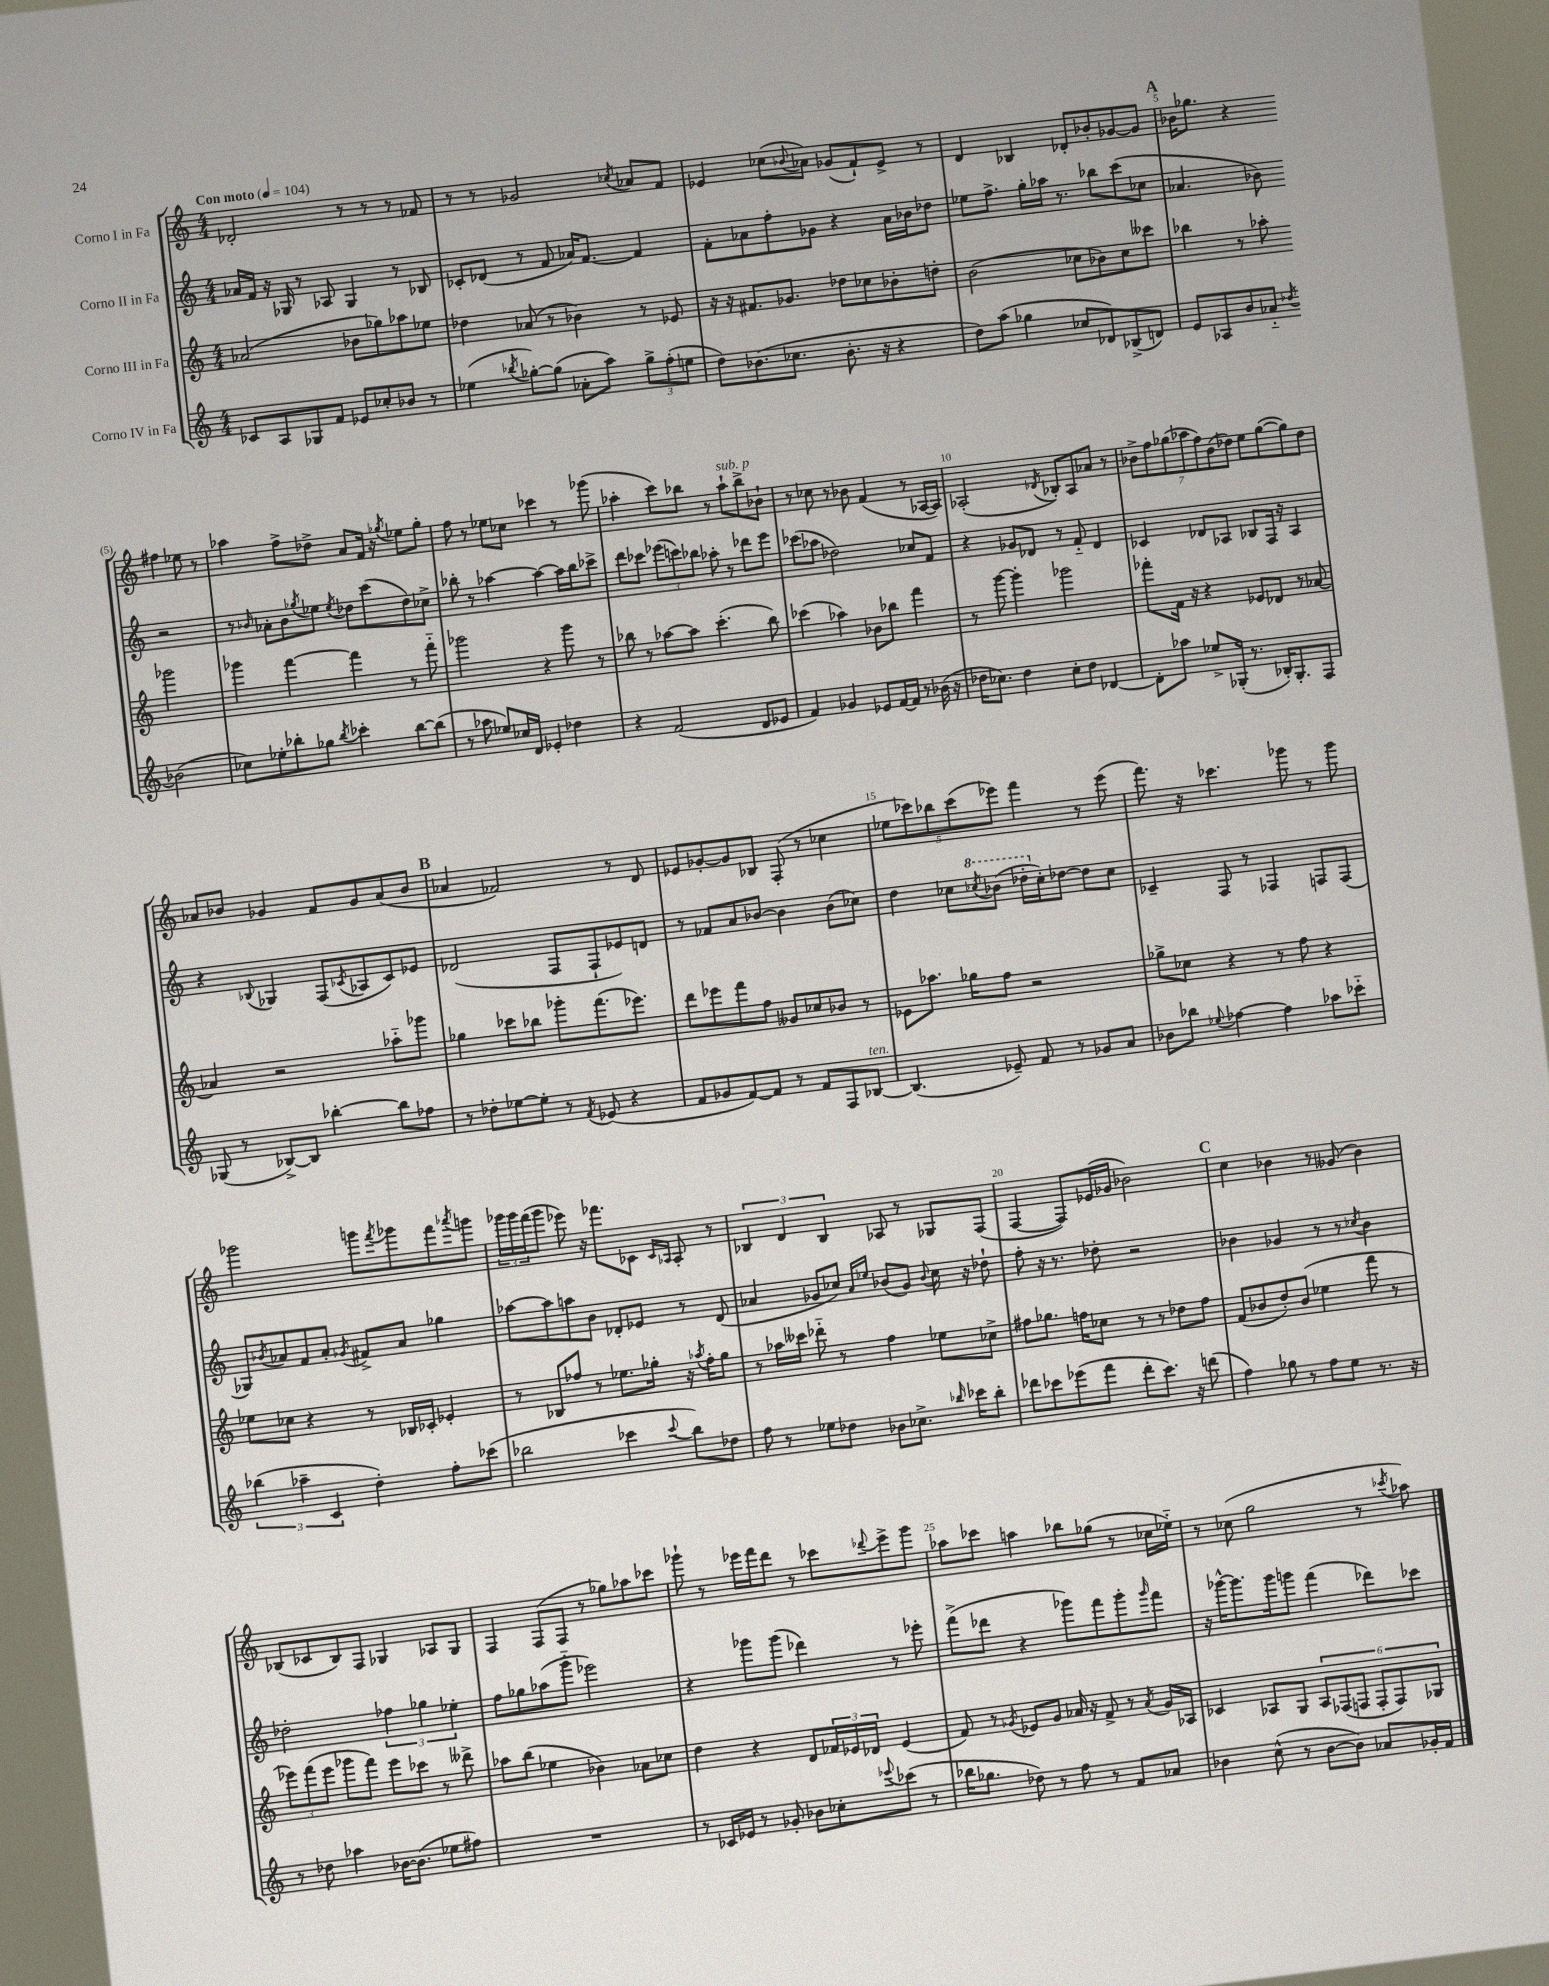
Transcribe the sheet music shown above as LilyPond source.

<<
\new StaffGroup <<
\new Staff = "s0" \with { instrumentName = "Corno I in Fa" } {
    \clef treble \key c \major \numericTimeSignature \time 4/4 \tempo "Con moto" 4 = 104
    des'2-. r8 r8 r8 fes'8 |
    r8 r8 ges'2 \acciaccatura { ces''8 } aes'8 f'8 |
    ees'4 ces''8( \appoggiatura { bes'8 } aes'8) ges'8( f'8-!) ees'8-> r8 |
    d'4 bes4 des'8-. bes'8-. ges'8~ ges'8 |
    \mark \markup { \bold "A" } bes'16 ges''8. r4 fis''4 ees''8 r8 |
    aes''4 f''8-> des''8-> a'8 f'16 r16 \acciaccatura { ges''8 } ees''8 ges''8-. |
    f''8 r8 ees''8 ces''8 ces'''4 r8 ges'''8( |
    aes''4-. c'''8) bes''8 r8 aes''8-!^\markup { \italic "sub. p" } bes''8-> bes'8-! |
    r8 ces''8 r8 bes'8 f'4( r8 aes16~ aes16) |
    aes2-.( \acciaccatura { des'8 } bes8-.) aes8 aes'8 r8 |
    \tuplet 7/4 { bes'8-> f''8 ges''8( aes''8 f''8) bes'8( des''8) } e''8 ges''8~( ges''8) des''8 |
    aes'8 bes'8 ges'4 f'8 ges'8 aes'8( bes'8 |
    \mark \markup { \bold "B" } aes'4 fes'2) r8 d'8 |
    ees'8 ges'8~-. ges'8 bes8 f8-.( r8 ces''4 |
    \tuplet 5/4 { ees''8 ces'''8) bes''8 ces'''8( ees'''8) } f'''4 r8 ees'''8( |
    f'''8.) r16 ces'''4. ges'''8 r8 ges'''8 |
    ges'''2 g'''8 \acciaccatura { f'''8 } ges'''8 f'''8 \acciaccatura { aes'''8 } g'''8 |
    \tuplet 3/2 { ges'''16 ges'''16 f'''16( } ges'''8 ees'''8) r16 fes'''8. ces'8 \grace { ces'16 aes16 } aes8-. r8 |
    \tuplet 3/2 { bes4 d'4 bes4 } aes8 r8 ges8 f8( |
    f4~ f8) ees'16( ges'16 bes'2) |
    \mark \markup { \bold "C" } c''4 bes'4 r8 geses'8( bes'4) |
    bes8( ces'8 bes8) f8 ges4 aes8 ges8 |
    f4 f8( f8 r8 ges''8) aes''8 ces'''8 |
    ges'''8-! r8 ees'''16 f'''16 d'''8 r8 ces'''8 \appoggiatura { des'''8 } ees'''8-> ges'''8 |
    aes''8 ces'''8 a''4 bes''8 ges''8( r8 ces''16 ees''16-_) |
    r8 ces''8( g''2 r8 \acciaccatura { ces'''8 } aes''8) \bar "|." |
}
\new Staff = "s1" \with { instrumentName = "Corno II in Fa" } {
    \clef treble \key c \major \numericTimeSignature \time 4/4
    aes'16 f'16 r16 ges16 r8 aes8 ges4 r8 bes8 |
    ces'8-. des'8( r8 f'8 aes'16) f'8.~ f'4 |
    f'8-. aes'8 f''8-. ges'8 r4 aes'16 bes'16 des''8 |
    ees''8 f''8.-> g''16-. aes''16 r8. bes''8 c'''8( ces''8 |
    \mark \markup { \bold "A" } aes'4. bes'8) r2 |
    r8 \grace { bes'16 } aes'8-. bes'8 \acciaccatura { ges''8 } ees''8 \acciaccatura { ees''8 } des''8 c'''8( des''8) ces''8-> |
    bes''8-. r8 aes''4~ aes''4~ aes''16 bes''16 ces'''8-> |
    d'''8 ces'''8 \tuplet 3/2 { ees'''8( c'''8) bes''8 } aes''8-. r8 des'''8 ees'''8 |
    ces'''8( aes''8 des''2) ces''8 f'8 |
    r4 ges'8 des'8 r8 f'8-_ des'4 |
    ces'4 des'8 aes8 bes8 f16 r16 aes4 |
    r4 \appoggiatura { bes8 } ges4 f8( \acciaccatura { ces'8 } aes8 ces'8) ees'8 |
    \mark \markup { \bold "B" } des'2( f8 f8-! ees'8) d'8 |
    r8 fes'8 a'8 bes'8~ bes'4 bes'8( ces''8) |
    d''4 ces''8 \ottava #1 \acciaccatura { ces'''8 } bes''8( des'''16-. \ottava #0 ces''16-.) des''8~ des''8 ces''8 |
    ces'4-- f8 r8 fes4 f8 f8( |
    ges8) \acciaccatura { bes'8 } aes'8 f'8 aes'8-. \acciaccatura { ges'8 } fis'8-> aes'8 ges''4 |
    aes''8~ aes''8 a''8 b'8 des'8-. ees'8 r8 des'8( |
    aes'4 ges'8 ces''8) \grace { aes'16 ees''16 } bes'8( ges'8) \appoggiatura { bes'8 } ces''16 r16 des''8-! |
    f''8-. r16 r8. des''8-. r2 |
    \mark \markup { \bold "C" } bes'4 ges'4 r8 r8 \acciaccatura { ces''8 } bes'4 |
    des''2-. \tuplet 3/2 { fes''4 ges''4 ees''4-. } |
    f''8 ges''8 aes''8( g'''8-_ ees'''2) |
    r4 ges'''8 ges'''8( des'''4) r8 ees'''8-. |
    f'''8->( des'''8 r4 ges'''8) f'''8 ges'''8-. \grace { ges'''16 } f'''8 |
    r16 ges'''16~-^ ges'''8. ges'''16 g'''8 f'''4( des'''8) ces'''8 \bar "|." |
}
\new Staff = "s2" \with { instrumentName = "Corno III in Fa" } {
    \clef treble \key c \major \numericTimeSignature \time 4/4
    aes'2( bes'8 ges''8) aes''8 ees''8 |
    des''4 aes'8( r8 bes'4) r8 ees'8 |
    r16 r16 fis'8. ges'8. des''8 ces''8 bes'8-. d''8-. |
    b'2( ces''8 bes'8) ces''8 ceses'''8 |
    \mark \markup { \bold "A" } bes''4 r8 aes''8-. ges'''2 |
    ges'''4 f'''4~ f'''4 r8 f'''8-_ |
    ges'''2 r4 ges'''8 r8 |
    bes''8 r8 aes''8~ aes''8 c'''4.-.( bes''8) |
    ces'''4( aes''4) bes'8 bes''8 f'''4 |
    r8 g'''8~ g'''4-. ges'''2 |
    fes'''8-. f'16 r16 r4 ees'8 des'8 r8 aes'8~ |
    aes'4 r2 aes''8-_ ges'''8 |
    \mark \markup { \bold "B" } ges''4 ces'''8 bes''8 ges'''8-. f'''8.( ees'''8.) |
    d'''8 ees'''8 f'''8 f''8 geses'8 ces''8 bes'8 r8 |
    ees'8 aes''8. ges''16 f''8 r2 |
    ges''8-> ces''8 r4 r8 f''8 r4 |
    ees''8 ces''8 r4 r8 bes16 ces'16-. ees'4-. |
    r8 bes8 fes''8 r8 ees''8. ges''16-. r16 \acciaccatura { aes''8 } fes''16-. ges''8 |
    r8 aes''16 ceses'''16 des'''8-_ r8 f''4 ees''8 ces''8-> |
    fis''8 ges''8. f''16 ces''8 r8 r8 des''8 f''8 |
    \mark \markup { \bold "C" } f'8( bes'8 d''8-.) bes'8( ees''4 f'''8 r8 |
    \tuplet 3/2 { ees'''8) f'''8( ees'''8 } ges'''8 f'''8) ees'''8 ces'''8 r8 deses'''8-> |
    aes''8 b''8( ees''4 bes'4) aes'8 ces''8 |
    d''4 r4 d'8 \tuplet 3/2 { fes'16 ees'16 des'16 } ees'4( |
    f'8) r8 \acciaccatura { ges'8 } ees'8 ges'8 aes'16 r16 f'8-> r8 \acciaccatura { aes'8 } ges'16 aes16 |
    ces'4 aes8 g8 \tuplet 6/4 { aes8 fes8( f8 f8-. f8) ges8 } \bar "|." |
}
\new Staff = "s3" \with { instrumentName = "Corno IV in Fa" } {
    \clef treble \key c \major \numericTimeSignature \time 4/4
    ces'8 a8 ges8 f'8 ees'8 ces''8-. bes'8 r8 |
    ees''4( \acciaccatura { bes''8 } ges''8~-.) ges''8( aes'8-. a''8) \tuplet 3/2 { ges''8-> f''8-.( e''8 } |
    d''8) bes'8.( ces''8. bes'8.-. r16 r4 |
    d''8) a''8( ges''4 ces''8 des'8) bes8->( d'8) |
    \mark \markup { \bold "A" } e'8 aes8 b'8 aes'8-_ \acciaccatura { des''8 } bes'2( |
    ces''8) ees''8-. bes''8-. ges''8 \acciaccatura { bes''8 } ces'''4-. bes''8~ bes''8( |
    r8 aes''8 ees''8) ces''16 d'16 ees'4-. des''4 |
    r4 f'2( d'8 ees'8 |
    f'4) ges'4 ees'8 f'16~ f'16 r8 bes'16( r16 |
    des''16 ces''8.) des''4 ces''8-. des''8 des'4~ |
    des'8-. aes''8 ees''8-> ges16-.( r8. bes16-.) ges8.-. f8 |
    ges8( r8 bes8~->) bes8 bes''4~-. bes''8 fes''8 |
    \mark \markup { \bold "B" } r8 des''8-. ees''8~ ees''8-. r8 \acciaccatura { f'8 } ees'8( r4 |
    f'8 ges'8 f'8~) f'8 r8 f'8 f8 bes8~^\markup { \italic "ten." } |
    bes4.( ees'8--) f'8 r8 ges'8 a'8 |
    bes'8 bes''8 \appoggiatura { ees''8 } fes''4~ fes''4 aes''8 ces'''8-_ |
    \tuplet 3/2 { bes''4( aes''4-- c'4 } d''4-.) f''8-. ces'''8( |
    bes''2 ces'''4 \appoggiatura { ces'''8 } bes''8) des''8 |
    f''8 r8 ees''8 des''8 bes'8 ces''8.-> \grace { bes''16 } ces'''16 bes''8-. |
    des'''8 ces'''8 ees'''8( f'''8 des'''8-. ces'''8.) r16 d'''8( |
    \mark \markup { \bold "C" } f''4) ges''8 r8 f''8 e''8 r8. r16 |
    r8 des''8 aes''4 bes'16~ bes'8.( ees''8 fis''8) |
    R1 |
    r8 ces'16 ees'16 r8 ges'8-. bes'8 ces''8-. \appoggiatura { ees'''8 } ces'''8( r8 |
    bes''16 ges''8. des''8) r8 f''8 r8 f'8 aes'8 |
    bes'4 c''8-^( r8 bes'8~ bes'8) aes'8 ges'16-. f'16 \bar "|." |
}
>>
>>
\layout { \context { \Score \override BarNumber.break-visibility = ##(#f #t #t) barNumberVisibility = #(every-nth-bar-number-visible 5) } }
